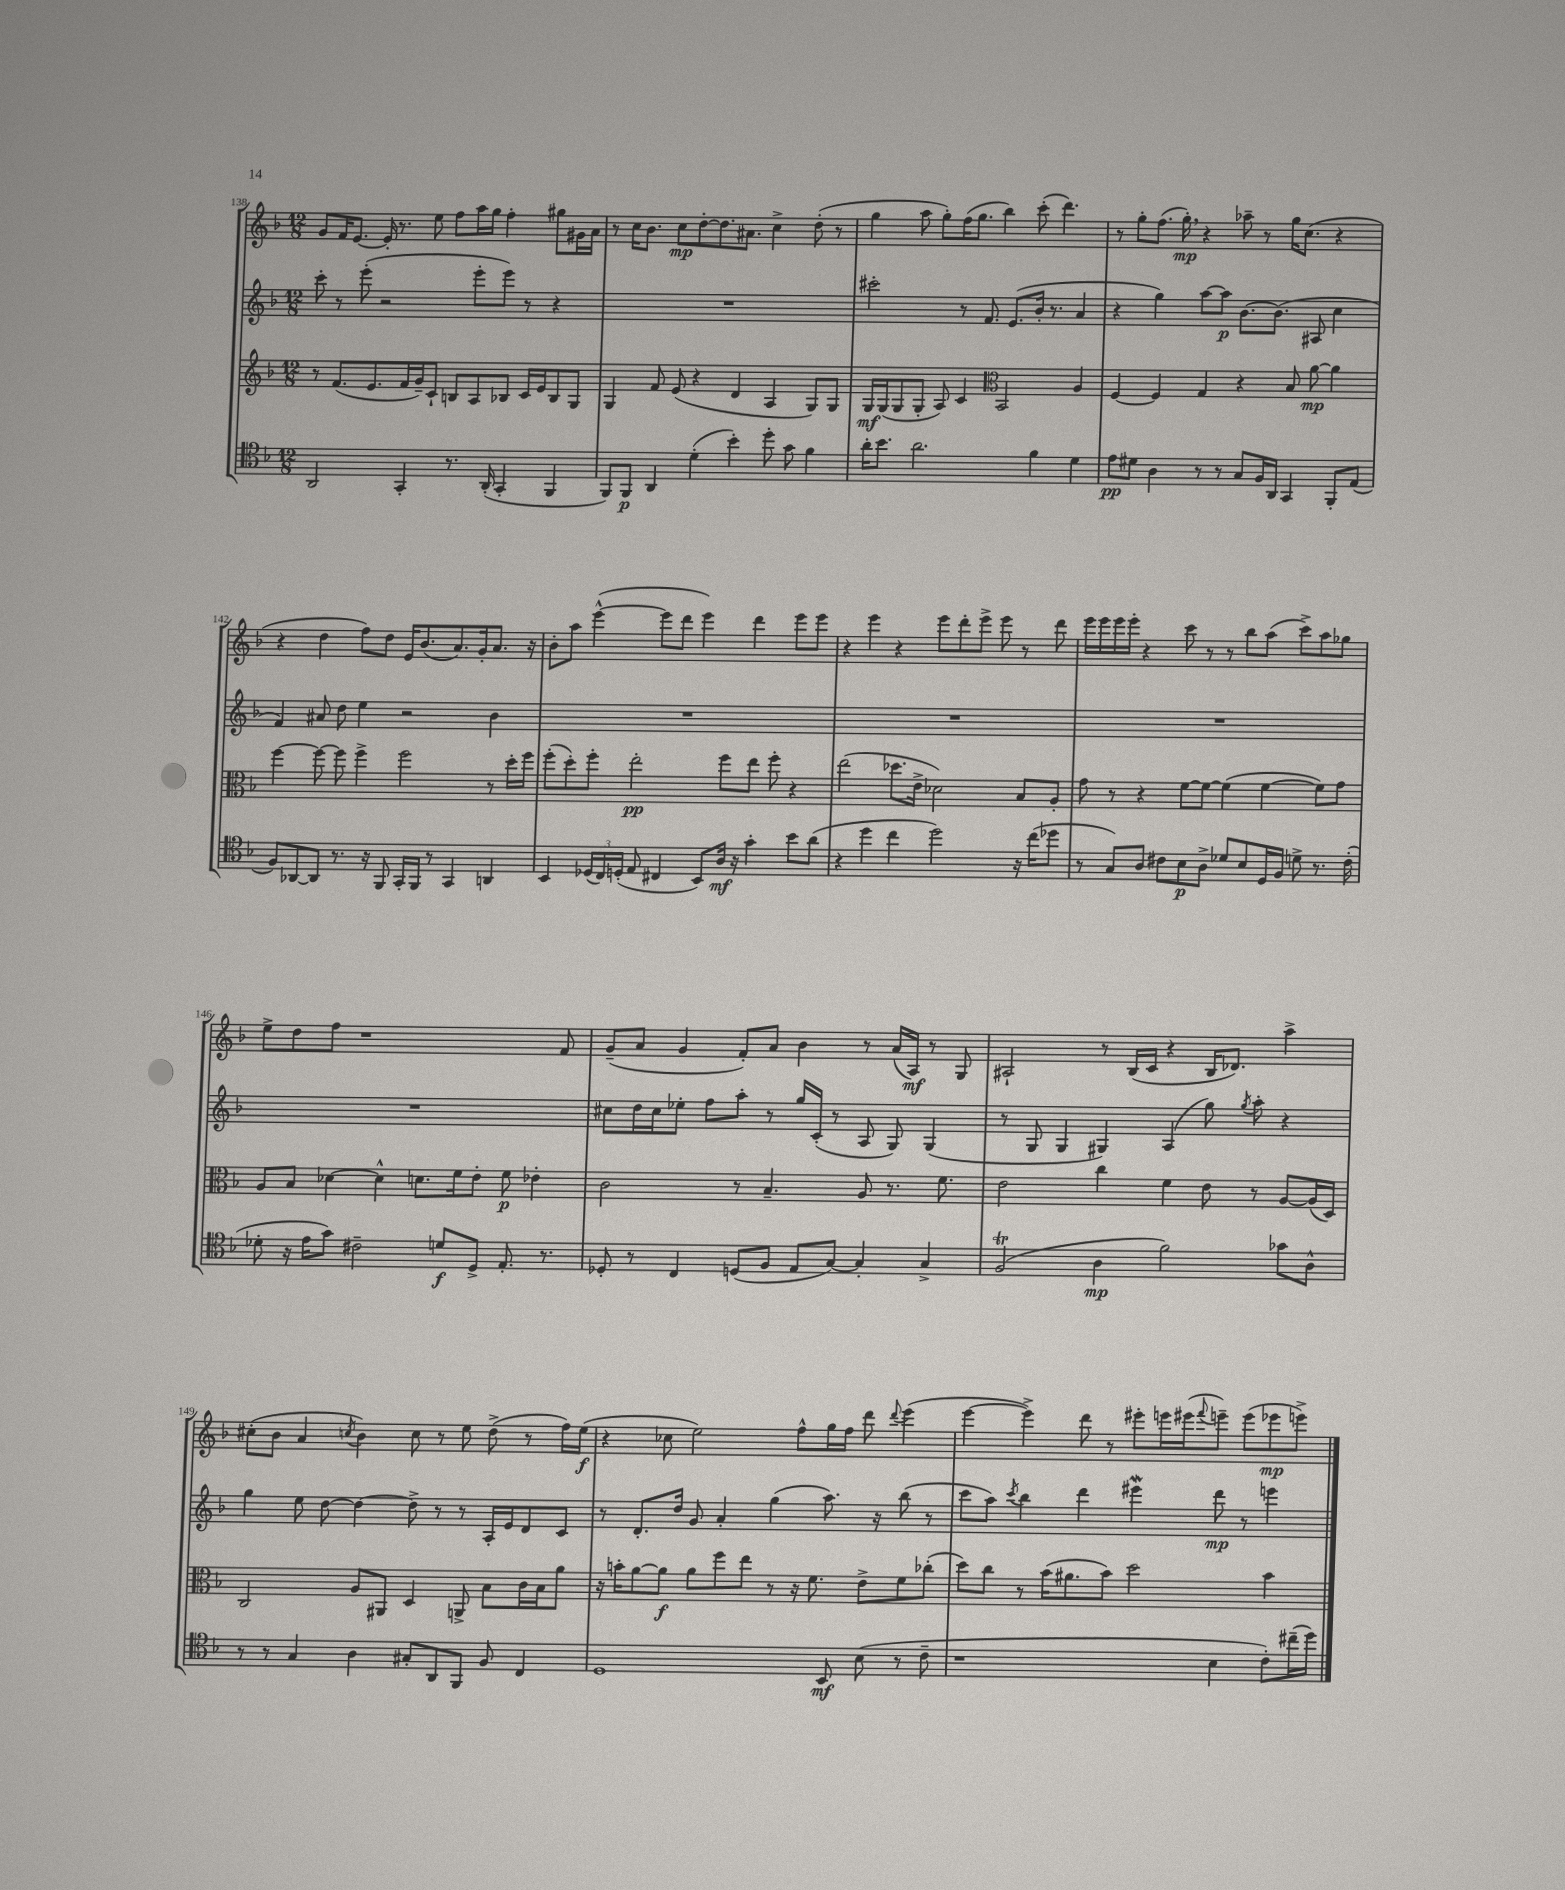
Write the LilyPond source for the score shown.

<<
\new StaffGroup <<
\new Staff = "s0" {
    \clef treble \key f \major \numericTimeSignature \time 12/8
    g'8 f'16 e'8.~ e'16-. r8. e''8 f''8 a''16 g''16 f''4-. gis''8 gis'16 a'16 |
    r8 c''16 bes'8. c''8\mp d''8~-. d''8. ais'8. c''4-> d''8-.( r8 |
    g''4 a''8 g''8-.) f''16( g''8. bes''4) c'''8-.( d'''4.) |
    r8 g''8-. f''8.( g''16-.\mp) \breathe r4 aes''8-- r8 g''16 c''8.( r4 |
    r4 d''4 f''8) d''8 e'16 bes'8.( a'8.) g'16-. a'8. r16 |
    bes'8-. a''8 e'''4~-^( e'''8 d'''8 e'''4) d'''4 e'''8 e'''8 |
    r4 e'''4 r4 e'''8 d'''8-. e'''8-> e'''8 r8 d'''8 |
    e'''16 e'''16 e'''16 e'''16-. r4 c'''8 r8 r8 bes''8 a''8( c'''8->) a''8 ges''8 |
    e''8-> d''8 f''8 r1 f'8 |
    g'8--( a'8 g'4 f'8-.) a'8 bes'4 r8 a'16( a16\mf) r8 g8 |
    ais2-! r8 bes16( c'16 r4 bes16 des'8.) a''4-> |
    cis''8-.( bes'8 a'4 \acciaccatura { c''8 } bes'4) c''8 r8 e''8 d''8->( r8 f''16) e''16\f( |
    r4 ces''8 e''2) f''8-^ g''16 f''16 d'''8 \appoggiatura { d'''8 } e'''4( |
    e'''4~ e'''4->) d'''8 r8 eis'''8-. e'''16 eis'''16( \appoggiatura { f'''8 } e'''8--) e'''8( ees'''8\mp e'''8->) \bar "|." |
}
\new Staff = "s1" {
    \clef treble \key f \major \numericTimeSignature \time 12/8
    c'''8-. r8 e'''8-.( r2 e'''8-. e'''8) r8 r4 |
    R1. |
    cis'''2-. r8 f'8. e'8.( bes'16-. r8. a'4 |
    r4 g''4) a''8~ a''8\p bes'8.~ bes'8.( ais8 c''4 |
    f'4) ais'8 d''8 e''4 r2 bes'4 |
    R1. |
    R1. |
    R1. |
    R1. |
    cis''8 d''16 cis''16 ees''8-. f''8 a''8-. r8 g''16 c'16-.( r8 a8 g8) g4( |
    r8 g8 g4 gis4) a4( g''8) \acciaccatura { g''8 } a''8-. r4 |
    g''4 e''8 d''8~ d''4~ d''8-> r8 r8 a16-. e'16 d'8 c'8 |
    r8 d'8.-. d''16 g'8 a'4-. g''4( a''8.) r16 bes''8( r8 |
    c'''8 a''8) \acciaccatura { c'''8 } bes''4 d'''4 eis'''4\mordent d'''8\mp r8 e'''4 \bar "|." |
}
\new Staff = "s2" {
    \clef treble \key f \major \numericTimeSignature \time 12/8
    r8 f'8.( e'8. f'16 g'16--) c'8-! b8 a8 bes8 c'16 e'16 bes8 g8 |
    g4 f'8 e'8( r4 d'4 a4 g8) g8 |
    g16\mf g16( g8 g8-. a8) c'4 \clef alto bes,2 a4 |
    f4~ f4 g4 r4 bes8 a'8~\mp a'4 |
    f''4~ f''8~ f''8 f''4-> f''2 r8 d''16-. f''16 |
    f''8-.( d''8-.) f''8-. e''2-.\pp f''8 e''8 f''8-. r4 |
    e''2( des''8. e'16-> des'2) bes8 a8-. |
    g'8 r8 r4 f'8~ f'8~ f'4( f'4~ f'8) g'8 |
    a8 bes8 des'4~ des'4-^ d'8. f'16 e'8-. f'8\p ees'4-. |
    c'2 r8 bes4.-- a8 r8. f'8. |
    e'2 c''4 f'4 e'8 r8 a8~ a16( d16) |
    c2 a8 ais,8 d4 a,8-> bes8 c'16 bes16 a'8 |
    r16 b'16-. a'8~ a'8\f a'8 f''8 e''8 r8 r16 f'8. e'8-> f'8 ces''8-.( |
    d''8) c''8 r8 bes'16( ais'8. bes'8) d''2 bes'4 \bar "|." |
}
\new Staff = "s3" {
    \clef tenor \key f \major \numericTimeSignature \time 12/8
    a,2 g,4-. r8. a,16-.( g,4-. f,4 |
    f,8) f,8\p a,4 d'4-.( bes'4-.) d''8-. g'8 f'4 |
    a'16-. bes'8. a'2. f'4 d'4 |
    e'8\pp dis'8 a4 r8 r8 g8 f16 a,16 g,4 f,8-. e8( |
    f8) aes,8~ aes,8 r8. r16 f,8 g,16-. f,16 r8 g,4 a,4 |
    bes,4 \tuplet 3/2 { des16( c16) d16-.( } e8 cis4 bes,8) a16\mf r16 g'4-. bes'8 a'8( |
    r4 d''4 c''4 d''2) r16 c''16( des''8 |
    r8 g8) a8 cis'8 bes8\p a8-> des'8 bes8 d16 f16 d'8-> r8. cis'16-.( |
    des'8-. r16 e'16 g'8) cis'2-- d'8\f d8-> e8.-. r8. |
    des8-. r8 c4 d8( f8 e8 g8~) g4-. g4-> |
    f2\trill( a4\mp f'2) ges'8 a8-^ |
    r8 r8 g4 a4 gis8-. a,8 f,8 f8 c4 |
    d1 bes,8\mf bes8( r8 c'8-- |
    r1 bes4 c'8-.) cis''16--( d''16) \bar "|." |
}
>>
>>
\layout { \context { \Score currentBarNumber = #138 } }
